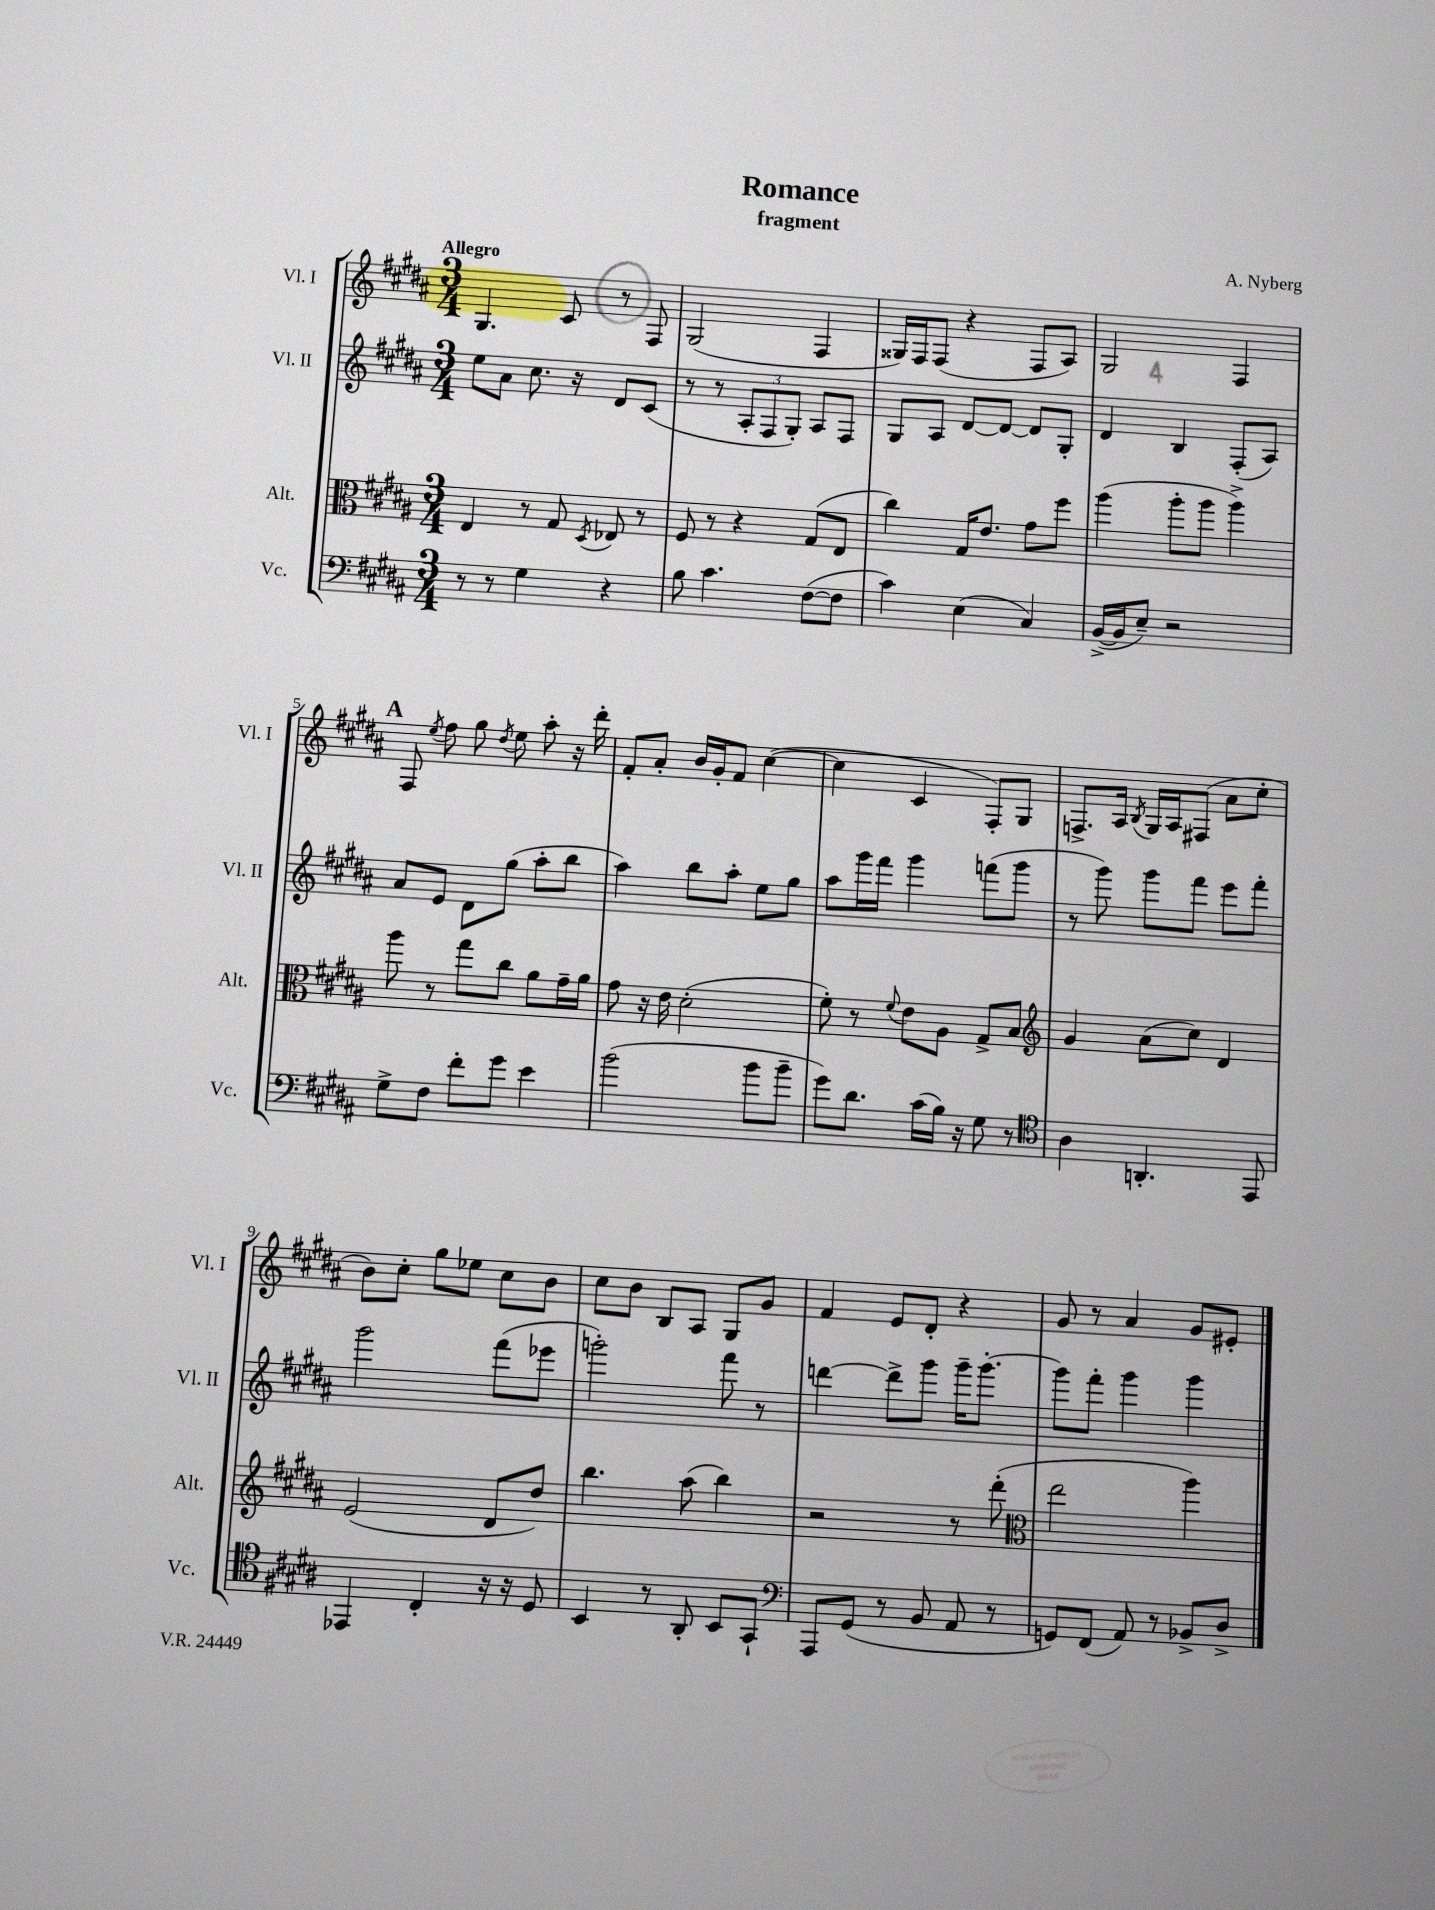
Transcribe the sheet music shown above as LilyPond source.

\header { title = "Romance" composer = "A. Nyberg" subtitle = "fragment" }
<<
\new StaffGroup <<
\new Staff = "s0" \with { instrumentName = "Vl. I" shortInstrumentName = "Vl. I" } {
    \clef treble \key b \major \numericTimeSignature \time 3/4 \tempo "Allegro"
    \autoBeamOff gis4. cis'8 r8 fis8 |
    gis2( fis4 |
    gisis16[) fis16 fis8]( r4 fis8[ ais8]) |
    gis2 fis4 |
    \mark \markup { \bold "A" } fis8 \acciaccatura { e''8 } fis''8 gis''8 \acciaccatura { dis''8 } e''8 ais''8-. r16 dis'''16-. |
    fis'8[-. ais'8]-. b'16[ gis'16-. fis'8] cis''4~( |
    cis''4 cis'4 fis8[-.) gis8] |
    f8.[-> ais16] \acciaccatura { b8 } gis16[ ais16 fis8]( ais'8[ cis''8]-. |
    b'8[) cis''8]-. gis''8[ ees''8] cis''8[ b'8] |
    cis''8[ b'8] b8[ ais8] gis8[ gis'8] |
    fis'4 e'8[ dis'8]-. r4 |
    gis'8 r8 ais'4 gis'8[ eis'8]-. \bar "|." |
}
\new Staff = "s1" \with { instrumentName = "Vl. II" shortInstrumentName = "Vl. II" } {
    \clef treble \key b \major \numericTimeSignature \time 3/4
    \autoBeamOff e''8[ ais'8] cis''8. r16 dis'8[ cis'8]( |
    r8 r8 \tuplet 3/2 { ais8[-. fis8 gis8]-.) } ais8[ fis8] |
    gis8[ ais8] dis'8[~ dis'8]~ dis'8[ gis8]-. |
    dis'4 b4 fis8[-.( ais8]) |
    \mark \markup { \bold "A" } ais'8[ e'8] dis'8[ gis''8]( ais''8[-. b''8] |
    ais''4) b''8[ ais''8]-. e''8[ gis''8] |
    ais''8[ gis'''16 fis'''16] gis'''4 f'''8[( gis'''8] |
    r8 gis'''8) gis'''8[ fis'''8] e'''8[ fis'''8]-. |
    gis'''2 fis'''8[( ees'''8] |
    g'''2-.) fis'''8 r8 |
    d'''4~ d'''8[-> gis'''8] gis'''16[-- gis'''8.]~-. |
    gis'''8[ fis'''8]-. gis'''4 gis'''4 \bar "|." |
}
\new Staff = "s2" \with { instrumentName = "Alt." shortInstrumentName = "Alt." } {
    \clef alto \key b \major \numericTimeSignature \time 3/4
    \autoBeamOff e4 r8 gis8 \acciaccatura { dis8 } ees8 r8 |
    fis8 r8 r4 gis8[( e8] |
    cis''4) gis16[ e'8.] gis'8[ fis''8] |
    ais''4( ais''8[-. ais''8] ais''4->) |
    \mark \markup { \bold "A" } ais''8 r8 gis''8[ cis''8] ais'8[ gis'16-- ais'16] |
    gis'8 r16 e'16 dis'2-.( |
    fis'8-.) r8 \appoggiatura { fis'8 } e'8[ ais8] gis8[-> b8] |
    \clef treble gis'4 ais'8[( cis''8]) dis'4 |
    e'2( dis'8[ dis''8]) |
    b''4. ais''8( b''4) |
    r2 r8 dis'''8-.( |
    \clef alto e''2 ais''4) \bar "|." |
}
\new Staff = "s3" \with { instrumentName = "Vc." shortInstrumentName = "Vc." } {
    \clef bass \key b \major \numericTimeSignature \time 3/4
    \autoBeamOff r8 r8 gis4 r4 |
    b8 cis'4. fis8[~( fis8] |
    cis'4) e4( cis4) |
    b,16[~->( b,16 e8]--) r2 |
    \mark \markup { \bold "A" } gis8[-> fis8] fis'8[-. gis'8] e'4 |
    b'2( b'8[ b'8]-- |
    gis'8[) dis'8.] cis'16[( b16]) r16 gis8 r8 |
    \clef tenor ais4 a,4.-. e,8 |
    ees,4 cis4-. r16 r16 dis8 |
    b,4 r8 ais,8-. b,8[ gis,8]-! |
    \clef bass ais,,8[ gis,8]( r8 b,8 ais,8 r8 |
    g,8[) fis,8]( ais,8) r8 bes,8[-> dis8]-> \bar "|." |
}
>>
>>
